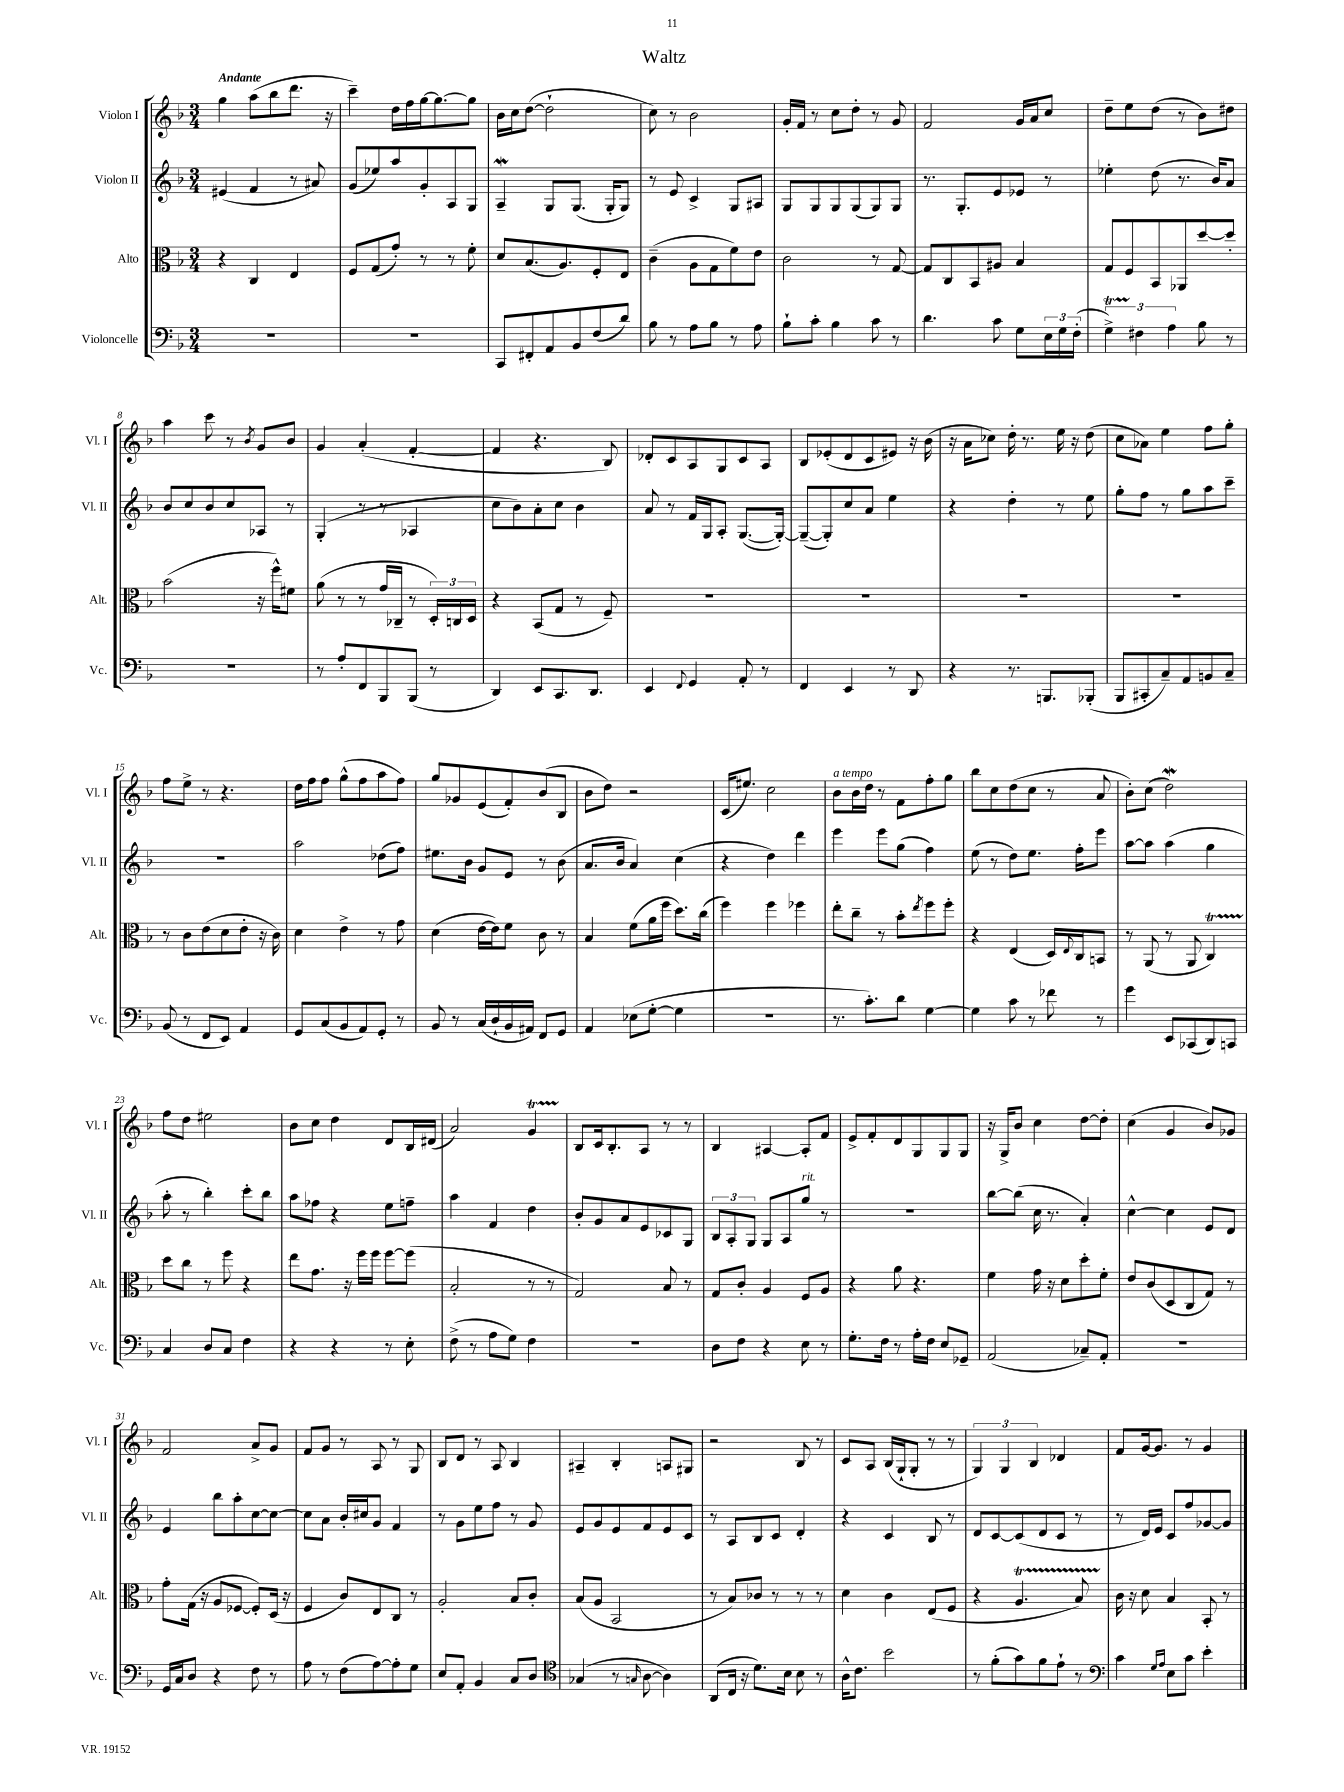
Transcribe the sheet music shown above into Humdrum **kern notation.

**kern	**kern	**kern	**kern
*staff4	*staff3	*staff2	*staff1
*clefF4	*clefC3	*clefG2	*clefG2
*k[b-]	*k[b-]	*k[b-]	*k[b-]
*M3/4	*M3/4	*M3/4	*M3/4
2.r	4r	(4e#	4gg
.	4C	4f	(8aa
.	.	.	8bb-
.	4E	8r	8.ddd
.	.	8a#)	.
.	.	.	16r
=	=	=	=
2.r	8F	(8g	4ccc~)
.	(8G	8ee-)	.
.	8g')	8aa	16dd
.	.	.	16ff
.	8r	8g'	[16gg
.	.	.	8.gg_
.	8r	8A	.
.	8f'	8G	8gg]
=	=	=	=
8CC	8d	4A~	16b-
.	.	.	16cc
8FF#'	(8.B-	.	([8dd
8AA	.	8G	2dd`]
.	8.A)	.	.
8BB-	.	(8.G	.
(8F	8F'	.	.
.	.	16G'	.
8d)	8E	8G)	.
=	=	=	=
8B-	(4c~	8r	8cc)
8r	.	8e	8r
8A	8A	4c^	2b-
8B-	8G	.	.
8r	8f)	8G	.
8A	8e	8A#	.
=	=	=	=
8B-`	2c	8G	16g'
.	.	.	16f
8c'	.	8G	8r
4B-	.	8G	8cc
.	.	(8G	8dd'
8c	8r	8G)	8r
8r	[8G	8G	8g
=	=	=	=
4.d	8G]	8.r	2f
.	8C	.	.
.	.	8.G'	.
.	8BB-	.	.
8c	8A#	8e	.
8G	4B-	8e-	16g
.	.	.	16a
24E	.	8r	8cc
24G	.	.	.
(24F'	.	.	.
=	=	=	=
6G^)	8G	4ee-'	8dd~
.	8F	.	8ee
6F#	.	.	.
.	8BB-	(8dd	(8dd
6A	.	.	.
.	8AA-	8.r	8r
8B-	[8dd	.	8b-)
.	.	16b-)	.
8r	8dd']	8a	8dd#
=	=	=	=
2.r	(2b-	8b-	4aa
.	.	8cc	.
.	.	8b-	8ccc
.	.	8cc	8r
.	.	.	8qb-
.	16r	8A-	8g
.	16ff^^)	.	.
.	8f#	8r	8b-
=	=	=	=
8r	(8a	(4G'	4g
8A'	8r	.	.
8FF	8r	8r	(4a'
8BBB-	16g	8r	.
.	16C-~	.	.
(8BBB-	8r	4A-	[4f'
8r	24D')	.	.
.	24C	.	.
.	24D	.	.
=	=	=	=
4DD)	4r	8cc	4f]
.	.	8b-)	.
8EE	(8BB-	8a'	4.r
8.CC	8G	8cc	.
.	8r	4b-	.
8.DD	.	.	.
.	8F~)	.	8B-)
=	=	=	=
4EE	2.r	8a	8d-'
.	.	8r	8c
8qqFF	.	.	.
4GG	.	16f	8A
.	.	16G	.
.	.	8A'	8G
8AA'	.	([8.G	8c
8r	.	.	8A
.	.	16G'_)	.
=	=	=	=
4FF	2.r	(8G~_	8B-
.	.	8G'])	(8e-'
4EE	.	8cc	8d
.	.	8a	8c
8r	.	4ee	8e#)
8DD	.	.	16r
.	.	.	(16b-
=	=	=	=
4r	2.r	4r	16r
.	.	.	16a
.	.	.	8cc-)
8.r	.	4dd'	16dd'
.	.	.	8.r
8.BBB	.	.	.
.	.	8r	16ee
.	.	.	16r
(8BBB-'	.	8ee	(8dd
=	=	=	=
8BBB-	2.r	8gg'	8cc
8CC#'	.	8ff	8a-)
8C~)	.	8r	4ee
8AA	.	8gg	.
8BB	.	8aa	8ff
8C~	.	8ccc~	8gg'
=	=	=	=
(8BB-	8r	2.r	8ff
8r	8c	.	8ee^
8FF	(8e	.	8r
8EE)	8d	.	4.r
4AA	8e'	.	.
.	16r	.	.
.	16c)	.	.
=	=	=	=
8GG	4d	2aa	16dd
.	.	.	16ff
(8C	.	.	8ff
8BB-	4e^	.	(8gg^^
8AA)	.	.	8ff
8GG'	8r	(8dd-	8aa
8r	8g	8ff)	8ff)
=	=	=	=
8BB-	(4d	8.ee#	8gg
8r	.	.	8g-
.	.	16b-	.
(16C	[16e	8g	(8e
16D`	16e])	.	.
16BB-	8f	8e	8f')
16AA#)	.	.	.
8FF	8c	8r	(8b-
8GG	8r	(8b-	8B-
=	=	=	=
4AA	4B-	8.a	8b-
.	.	.	8dd)
.	.	16b-	.
(8E-	(8f	4a)	2r
[8G'	16a	.	.
.	16ff	.	.
4G]	8.dd)	(4cc	.
.	(16cc	.	.
=	=	=	=
2.r	4ff)	4r	(16c
.	.	.	8.ee#)
.	4ff	4dd)	2cc
.	4ff-	4ddd	.
=	=	=	=
8.r	8ee'	4eee	8b-
.	8cc~	.	16b-
8.c')	.	.	16dd
.	8r	8eee	8r
8d	8b-'	(8gg	8f
.	8qee	.	.
[4G	8ff	4ff)	8ff'
.	8ff'	.	8gg
=	=	=	=
4G]	4r	(8ee	8bb-
.	.	8r	8cc
8c	(4E	8dd)	(8dd
8r	.	8.ee	8cc
8f-	16D)	.	8r
.	8qqE	.	.
.	16C	16ff'	.
8r	8BB	8eee	8a
=	=	=	=
4g	8r	[8aa	8b-')
.	(8AA	8aa]	(8cc
8EE	8r	(4aa	2dd)
(8CC-	8AA	.	.
8DD)	4C)	4gg	.
8CC	.	.	.
=	=	=	=
4C	8dd	8aa'	8ff
.	8cc	8r	8dd
8D	8r	4bb-')	2ee#
8C	8ff	.	.
4F	4r	8ccc'	.
.	.	8bb-	.
=	=	=	=
4r	8ee	8aa	8b-
.	8.g	8ff-	8cc
4r	.	4r	4dd
.	16r	.	.
.	16ff	.	.
.	16ff	.	.
8r	[8ff	8ee	8d
8E'	(8ff]	8ff~	16B-
.	.	.	(16d#
=	=	=	=
(8F^	2B-'	4aa	2a)
8r	.	.	.
8A	.	4f	.
8G)	.	.	.
4F	8r	4dd	4g
.	8r	.	.
=	=	=	=
2.r	2G)	8b-'	8B-
.	.	8g	16c
.	.	.	8.B-'
.	.	8a	.
.	.	8e	8A
.	8B-	8c-	8r
.	8r	8G	8r
=	=	=	=
8D	8G	12B-	4B-
.	.	12A'	.
8F	8c'	.	.
.	.	12G	.
4r	4A	8G	[4A#
.	.	8A	.
8E	8F	8gg	8A#']
8r	8A	8r	8f
=	=	=	=
8.G'	4r	2.r	8e^
.	.	.	8f'
16F	.	.	.
8r	8a	.	8d
16A'	4.r	.	8G
16F	.	.	.
8E	.	.	8G
8GG-~	.	.	8G
=	=	=	=
(2AA	4f	[8bb-	16r
.	.	.	16G^
.	.	(8bb-]	8b-
.	16g	16cc	4cc
.	16r	8.r	.
.	8d	.	.
8C-~)	8dd'	4a')	[8dd
8AA'	8f'	.	8dd']
=	=	=	=
2.r	8e	[4cc^^	(4cc
.	(8c	.	.
.	8D	4cc]	4g
.	8C	.	.
.	8G)	8e	8b-)
.	8r	8d	8g-
=	=	=	=
16GG	8g'	4e	2f
16C	.	.	.
8D	(16G	.	.
.	16r	.	.
4r	8A	8bb-	.
.	[8F-	8aa'	.
8F	8F-'])	[8cc	8a^
8r	(16D	8cc_	8g
.	16r	.	.
=	=	=	=
8A	4F	8cc]	8f
8r	.	8a	8g
(8F	8c)	16b-'	8r
.	.	16cc#	.
[8A)	8E	8g	8A
8A']	8C	4f	8r
8G	8r	.	8G
=	=	=	=
8E	2A'	8r	8B-
8AA'	.	8g	8d
4BB-	.	8ee	8r
.	.	8ff	8A
8C	8B-	8r	4B-
8D	8c'	8g	.
=	=	=	=
*clefC4	*	*	*
(4G-	(8B-	8e	4A#~
.	8A	8g	.
8r	2BB-	8e	4B-'
16qqG	.	.	.
[8A	.	8f	.
4A])	.	8e	8A
.	.	8c	8G#
=	=	=	=
(8AA	8r	8r	2r
16C	8B-)	8A	.
16r	.	.	.
8.d)	8c-	8B-	.
.	8r	8c	.
16B-	.	.	.
8B-	8r	4d'	8B-
8r	8r	.	8r
=	=	=	=
16A^^	4d	4r	8c
8.c	.	.	.
.	.	.	8A
2b-	4c	4c	(16B-
.	.	.	16G`
.	.	.	8G'
.	(8E	8B-	8r
.	8F	8r	8r
=	=	=	=
8r	4r	8d	6G)
(8f'	.	[8c	.
.	.	.	6G
8g)	4.A	(8c]	.
.	.	.	6B-
8f	.	8d	.
8e`	.	8c	4d-
8r	8B-)	8r	.
=	=	=	=
*clefF4	*	*	*
4c	16c	8r	8f
.	16r	.	.
.	8d	16d)	[16g
.	.	16e	8.g]
16qqG	.	.	.
16qqA	.	.	.
8E	4B-	8c	.
8c	.	8ff	8r
4e'	8BB-'	[8g-	4g
.	8r	8g-]	.
==	==	==	==
*-	*-	*-	*-
